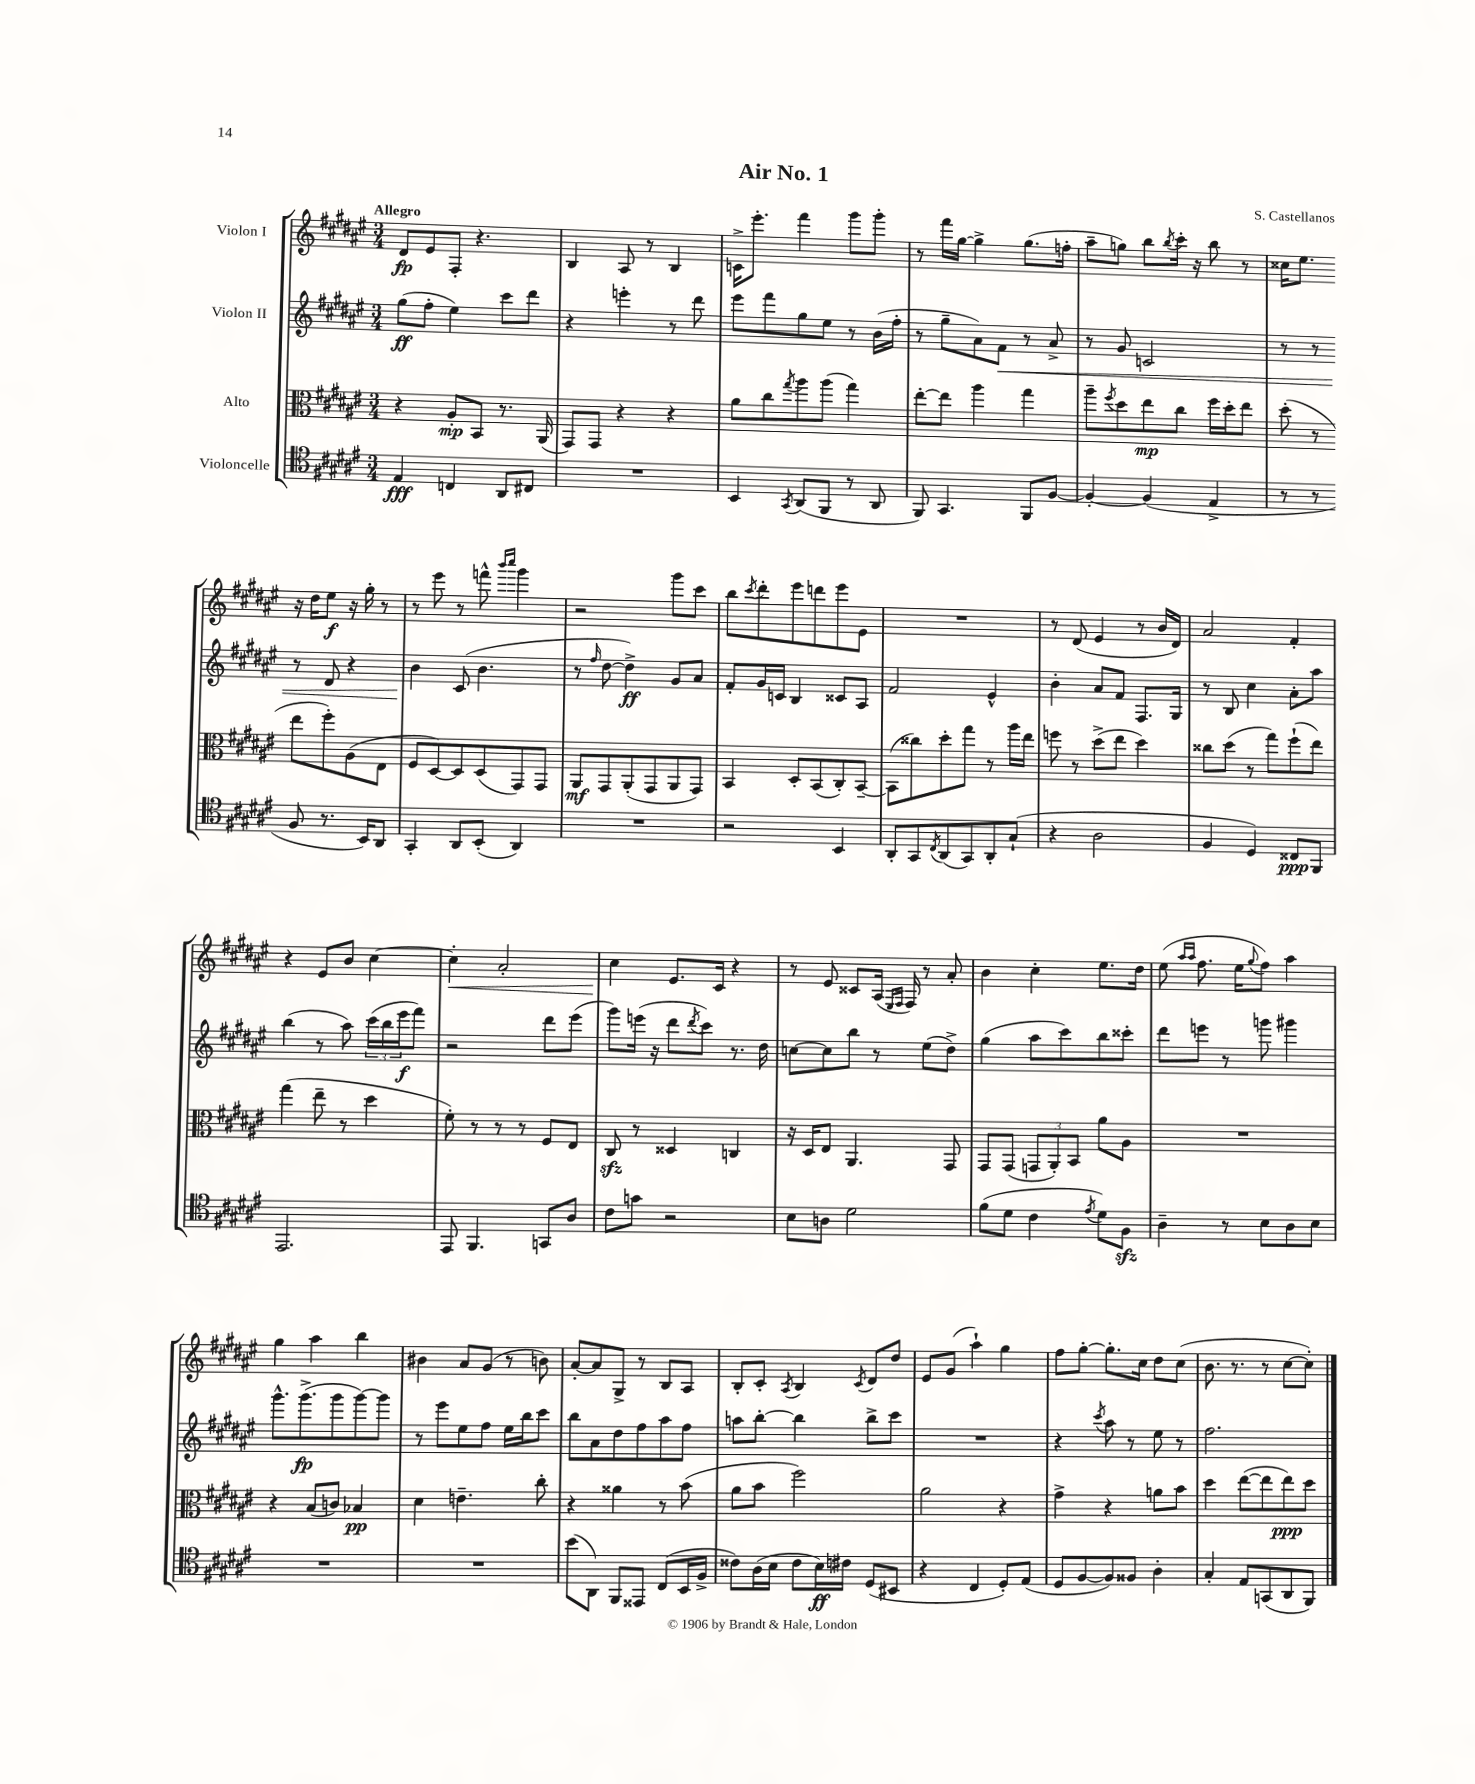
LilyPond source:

\header { title = "Air No. 1" composer = "S. Castellanos" }
<<
\new StaffGroup <<
\new Staff = "s0" \with { instrumentName = "Violon I" } {
    \clef treble \key fis \major \numericTimeSignature \time 3/4 \tempo "Allegro"
    dis'8\fp eis'8 fis8-. r4. |
    b4 ais8 r8 b4 |
    c'16-> eis'''8.-. fis'''4 gis'''8 gis'''8-. |
    r8 fis'''16 gis''16~ gis''4-> gis''8.( f''16-. |
    ais''8-- g''8) b''8 \acciaccatura { b''8 } cis'''16-. r16 b''8 r8 |
    cisis''16 eis''8. r16 dis''16 eis''8\f r16 gis''16-. r8 |
    r8 eis'''8 r8 f'''8-^ \grace { b'''16 cis''''16 } gis'''4 |
    r2 gis'''8 cis'''8 |
    b''8 \acciaccatura { cis'''8 } dis'''8-. eis'''8 d'''8 eis'''8 eis'8 |
    R2. |
    r8 dis'8( eis'4 r8 b'16 dis'16) |
    ais'2 fis'4-. |
    r4 eis'8 b'8 cis''4~ |
    cis''4-.\< ais'2-. |
    cis''4\! eis'8. cis'16 r4 |
    r8 eis'8 cisis'8 ais16( \grace { eis16 fis16 } fis16) r8 ais'8-. |
    b'4 cis''4-. eis''8. dis''16 |
    eis''8( \grace { ais''16 ais''16 } fis''8. eis''16 \appoggiatura { gis''8 } fis''8) ais''4 |
    gis''4 ais''4 b''4 |
    bis'4 ais'8 gis'8( r8 b'8) |
    ais'8~-. ais'8 gis8-> r8 b8 ais8 |
    b8-. cis'8-. \acciaccatura { ais8 } b4 \acciaccatura { cis'8 } dis'8 dis''8 |
    eis'8 gis'8( ais''4-!) gis''4 |
    fis''8 gis''8~-. gis''8.-. cis''16 dis''8 cis''8( |
    b'8. r8. r8 cis''8~ cis''8-.) \bar "|." |
}
\new Staff = "s1" \with { instrumentName = "Violon II" } {
    \clef treble \key fis \major \numericTimeSignature \time 3/4
    gis''8\ff( fis''8-. eis''4) cis'''8 dis'''8 |
    r4 e'''4-. r8 dis'''8 |
    eis'''8 fis'''8 gis''8 eis''8 r8 b'16( fis''16-. |
    r8 gis''8-- ais'8) fis'8\< r8 ais'8-> |
    r8 gis'8 c'2 |
    r8 r8 r8 dis'8 r4 |
    b'4\! cis'8( b'4. |
    r8 \grace { fis''16 } dis''8~ dis''4->\ff) gis'8 ais'8 |
    fis'8-. gis'16 c'16 b4 cisis'8 ais8 |
    fis'2 eis'4-^ |
    b'4-. ais'8 fis'8 fis8. gis16 |
    r8 b8 cis''4 ais'8-. ais''8 |
    b''4( r8 ais''8) \tuplet 3/2 { cis'''16( b''16 eis'''16\f } fis'''8) |
    r2 dis'''8 eis'''8( |
    gis'''8) e'''16( r16 dis'''8 \acciaccatura { dis'''8 } cis'''8) r8. dis''16 |
    c''8~ c''8 b''8 r8 eis''8( dis''8->) |
    gis''4( ais''8 cis'''8) b''8 cisis'''8-. |
    dis'''8 e'''8 r8 g'''8 gis'''4 |
    gis'''8.-^ gis'''8.->\fp( gis'''8 gis'''8~) gis'''8 |
    r8 eis'''8 eis''8 fis''8 eis''16 b''16 cis'''8 |
    b''8 ais'8 dis''8 fis''8 ais''8 fis''8 |
    a''8 b''8~-. b''4 b''8-> cis'''8 |
    R2. |
    r4 \acciaccatura { cis'''8 } ais''8 r8 eis''8 r8 |
    fis''2. \bar "|." |
}
\new Staff = "s2" \with { instrumentName = "Alto" } {
    \clef alto \key fis \major \numericTimeSignature \time 3/4
    r4 ais8-.\mp b,8 r8. ais,16( |
    gis,8) gis,8 r4 r4 |
    ais'8 cis''8 \acciaccatura { gis''8 } ais''8 ais''8( gis''4) |
    eis''8~-. eis''8 ais''4 gis''4 |
    ais''8-- \acciaccatura { fis''8 } dis''8 eis''8\mp cis''8 fis''16 dis''16-. eis''8 |
    dis''8-.( r8 eis''8 fis''8-.) ais8( eis8 |
    fis8 dis8~) dis8 dis8( gis,8) gis,8 |
    ais,8\mf gis,8 ais,8-.( gis,8 ais,8 gis,8) |
    b,4 dis8-. b,8( cis8-.) b,8~-- |
    b,8( cisis''8) dis''8-. gis''8 r8 ais''16 eis''16 |
    f''8 r8 dis''8->( eis''8 dis''4) |
    cisis''8 dis''8( r8 gis''8) fis''8-!( eis''8) |
    gis''4( eis''8-- r8 dis''4 |
    fis'8-.) r8 r8 r8 fis8 eis8 |
    cis8\sfz r8 disis4 c4 |
    r16 dis16 eis8 ais,4. gis,8 |
    gis,8 gis,8( \tuplet 3/2 { g,8 ais,8-.) b,8 } ais'8 ais8 |
    R2. |
    r4 b8( c'8) bes4\pp |
    dis'4 e'4.-- cis''8-. |
    r4 aisis'4 r8 b'8( |
    ais'8 b'8 fis''2) |
    ais'2 r4 |
    gis'4-> r4 a'8 b'8 |
    dis''4 eis''8~( eis''8 eis''8\ppp) dis''8 \bar "|." |
}
\new Staff = "s3" \with { instrumentName = "Violoncelle" } {
    \clef tenor \key fis \major \numericTimeSignature \time 3/4
    eis4\fff c4 ais,8 cis8 |
    R2. |
    b,4 \acciaccatura { gis,8 } ais,8( fis,8 r8 ais,8 |
    fis,8) gis,4. fis,8 fis8~ |
    fis4~-. fis4( eis4-> |
    r8 r8 fis8 r8. b,16) ais,8 |
    gis,4-. ais,8 b,8-.( ais,4) |
    R2. |
    r2 b,4 |
    ais,8-. gis,8 \acciaccatura { cis8 } ais,8( gis,8) ais,8-. gis8-!( |
    r4 ais2 |
    fis4 dis4) cisis8\ppp fis,8 |
    eis,2. |
    eis,8 fis,4. g,8 ais8 |
    cis'8 g'8 r2 |
    b8 a8 dis'2 |
    fis'8( dis'8 cis'4 \acciaccatura { eis'8 } dis'8) fis8\sfz |
    ais4-- r8 b8 ais8 b8 |
    R2. |
    R2. |
    b'8( ais,8) fis,8 eisis,8 cis8( b,16 fis16-> |
    cisis'8) ais16( b16 cisis'8 b16\ff) cis'16 dis8( bis,8 |
    r4 cis4 dis8-.) eis8( |
    dis8 fis8~ fis8) fisis8 ais4-. |
    gis4-. eis8 g,8( ais,8 fis,8) \bar "|." |
}
>>
>>
\layout { \context { \Score \remove "Bar_number_engraver" } }
